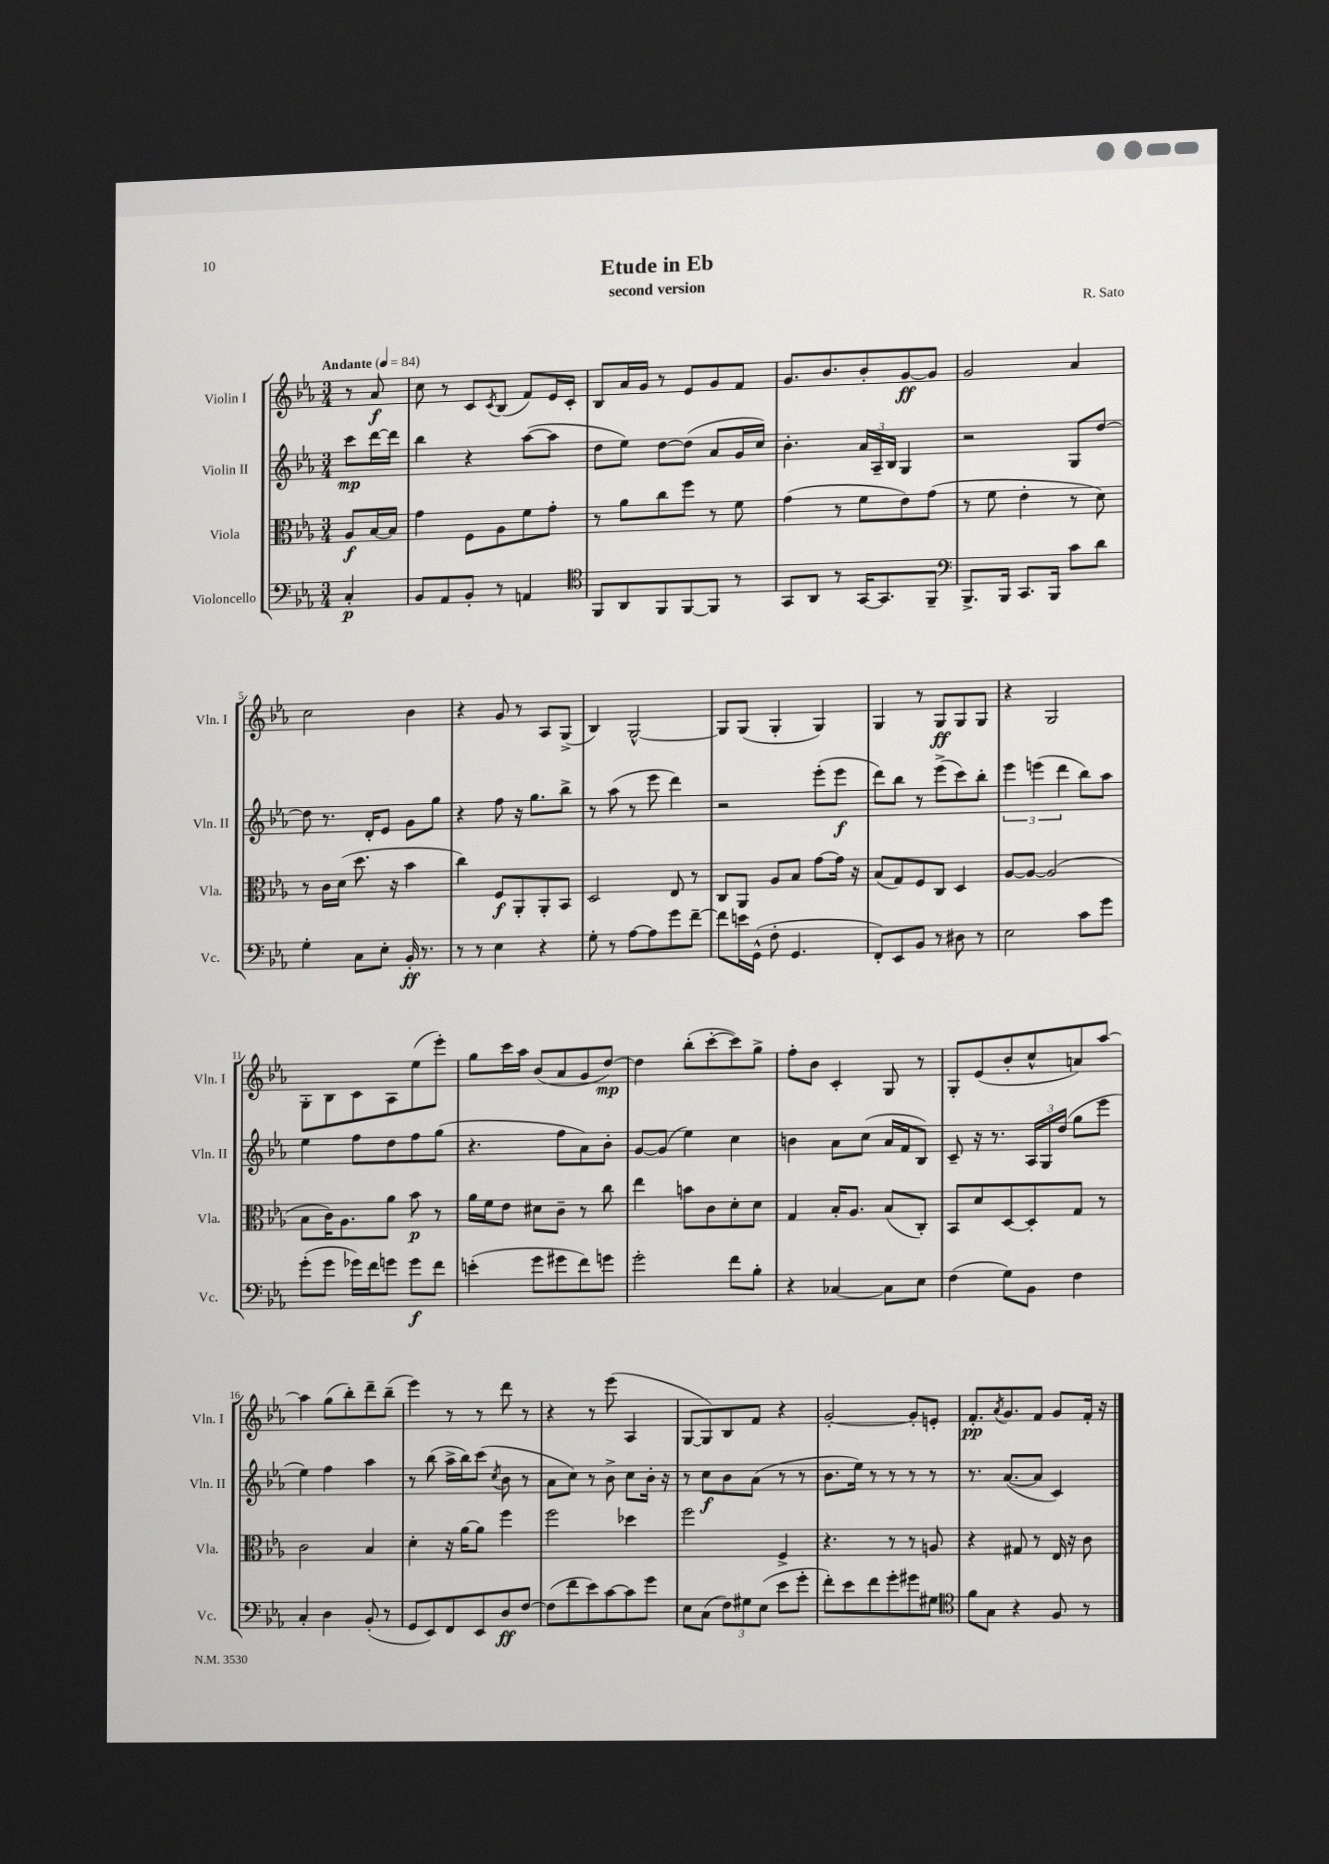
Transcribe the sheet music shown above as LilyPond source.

\header { title = "Etude in Eb" composer = "R. Sato" subtitle = "second version" }
<<
\new StaffGroup <<
\new Staff = "s0" \with { instrumentName = "Violin I" shortInstrumentName = "Vln. I" } {
    \clef treble \key ees \major \numericTimeSignature \time 3/4 \partial 4 \tempo "Andante" 4 = 84
    r8 aes'8\f |
    c''8 r8 c'8 \acciaccatura { c'8 } bes8( f'8) ees'16 c'16-. |
    bes8 aes'16 g'16 r8 ees'8 g'8 f'8 |
    g'8. bes'8. bes'8-. g'8~\ff g'8 |
    g'2 aes'4 |
    c''2 bes'4 |
    r4 g'8 r8 aes8 g8->( |
    bes4) g2~-^ |
    g8 g8( g4-. g4) |
    g4 r8 g8\ff g8 g8 |
    r4 g2 |
    g8-. bes8 c'8 aes8 ees''8( ees'''8-.) |
    g''8 c'''16 aes''16 bes'8( aes'8 g'8 d''8~\mp) |
    d''4 bes''8-.( c'''8~-. c'''8) g''8-> |
    f''8-. bes'8 c'4-. g8 r8 |
    g8-. ees'8( bes'8-. c''8-^ a'8) aes''8~ |
    aes''4 g''8( bes''8-.) d'''8-- bes''8--( |
    ees'''4) r8 r8 d'''8 r8 |
    r4 r8 ees'''8( aes4 |
    g8~ g8) bes8 f'8 r4 |
    g'2~-. g'8-. e'8-. |
    f'8.-.\pp \acciaccatura { aes'8 } g'8. f'8 g'8 f'16-. r16 \bar "|." |
}
\new Staff = "s1" \with { instrumentName = "Violin II" shortInstrumentName = "Vln. II" } {
    \clef treble \key ees \major \numericTimeSignature \time 3/4 \partial 4
    c'''8\mp d'''16~ d'''16 |
    bes''4 r4 aes''8~( aes''8 |
    d''8 ees''8) d''8~ d''8( aes'8 g'16 c''16) |
    bes'4.-. \tuplet 3/2 { aes'16 aes16-- bes16 } g4 |
    r2 g8 d''8~ |
    d''8 r8. d'16-. ees'8 g'8 g''8 |
    r4 f''8 r16 g''8. bes''8-> |
    r8 aes''8( r8 ees'''8 d'''4) |
    r2 ees'''8-.( ees'''8\f |
    d'''8) bes''8 r8 ees'''8->( c'''8) bes''8-. |
    \tuplet 3/2 { ees'''4 e'''4( d'''4 } bes''8) aes''8 |
    ees''4 f''8 d''8 f''8 g''8( |
    r4. f''8 aes'8) bes'8-. |
    g'8~ g'8( ees''4) c''4 |
    b'4 aes'8 c''8( aes'16 f'16 bes8) |
    c'8-- r16 r8. \tuplet 3/2 { aes16 g16 d''16( } g''8 ees'''8 |
    ees''4) f''4 aes''4 |
    r8 bes''8( aes''16-> bes''16) c'''8( \acciaccatura { c''8 } bes'8 r8 |
    aes'8 c''8) r8 bes'8-> c''8 bes'16-. r16 |
    r8 c''8\f bes'8 aes'8( r8 r8 |
    bes'8. ees''16) r8 r8 r8 r8 |
    r8. aes'8.~( aes'8 c'4) \bar "|." |
}
\new Staff = "s2" \with { instrumentName = "Viola" shortInstrumentName = "Vla." } {
    \clef alto \key ees \major \numericTimeSignature \time 3/4 \partial 4
    aes8\f bes16~ bes16 |
    g'4 f8 aes8 f'8 g'8-. |
    r8 aes'8 c''8 f''8 r8 f'8 |
    g'4( r8 f'8 ees'8) g'8( |
    r8 f'8 ees'4-. r8 d'8) |
    r8 c'16 d'16( d''8. r16 bes'4 |
    c''4) f8\f aes,8-. aes,8-. bes,8 |
    d2 ees8 r8 |
    c8 aes,8 aes8 bes8 g'8~ g'16 r16 |
    bes8( g8) f8 c8 d4 |
    aes8~ aes8~ aes2( |
    bes8 c'16) aes8. aes'8 bes'8\p r8 |
    aes'16 f'16 ees'8 dis'8 c'8-- r8 c''8 |
    ees''4 b'8 c'8 d'8-. d'8 |
    g4 bes16-. aes8. bes8( c8-.) |
    bes,8 d'8 d8~ d8-. g8 r8 |
    c'2 bes4 |
    d'4-. r16 aes'16~ aes'8 f''4 |
    f''2 des''4 |
    f''2 f4-> |
    r4. r8 r8 a8 |
    r4 gis8 r8 ees16 r16 c'8 \bar "|." |
}
\new Staff = "s3" \with { instrumentName = "Violoncello" shortInstrumentName = "Vc." } {
    \clef bass \key ees \major \numericTimeSignature \time 3/4 \partial 4
    c4-.\p |
    bes,8 aes,8 bes,8-. r8 a,4 |
    \clef tenor f,8 aes,8 f,8 f,8~ f,8 r8 |
    g,8 aes,8 r8 g,16~ g,8. f,8-- |
    \clef bass bes,,8.-> bes,,16 c,8. bes,,16 c'8 d'8 |
    g4-. c8 ees8-. bes,16-.\ff r8. |
    r8 r8 ees4 r4 |
    g8-. r8 aes8~ aes8 g'8 f'8~-- |
    f'8 e'16 g,16-^( f8-. g,4. |
    f,8-.) ees,8 bes,8 r8 dis8 r8 |
    ees2 c'8 g'8 |
    g'8-.( g'8 ges'16) f'16 g'8 g'8\f f'8 |
    e'4-.( g'8 gis'8 f'8) g'8 |
    g'2-. f'8 bes8-. |
    r4 ces4~ ces8 ees8 |
    f4( g8) bes,8 f4 |
    c4-. d4 bes,8-.( r8 |
    g,8 ees,8) f,8 ees,8 d8\ff f8~ |
    f8( f'8 ees'8) c'8~ c'8 g'8 |
    ees8 c8( \tuplet 3/2 { f8) gis8 ees8( } ees'8 g'8-. |
    f'8-.) ees'8 f'8 g'8-. gis'8 gis8 |
    \clef tenor f'8 g8 r4 f8 r8 \bar "|." |
}
>>
>>
